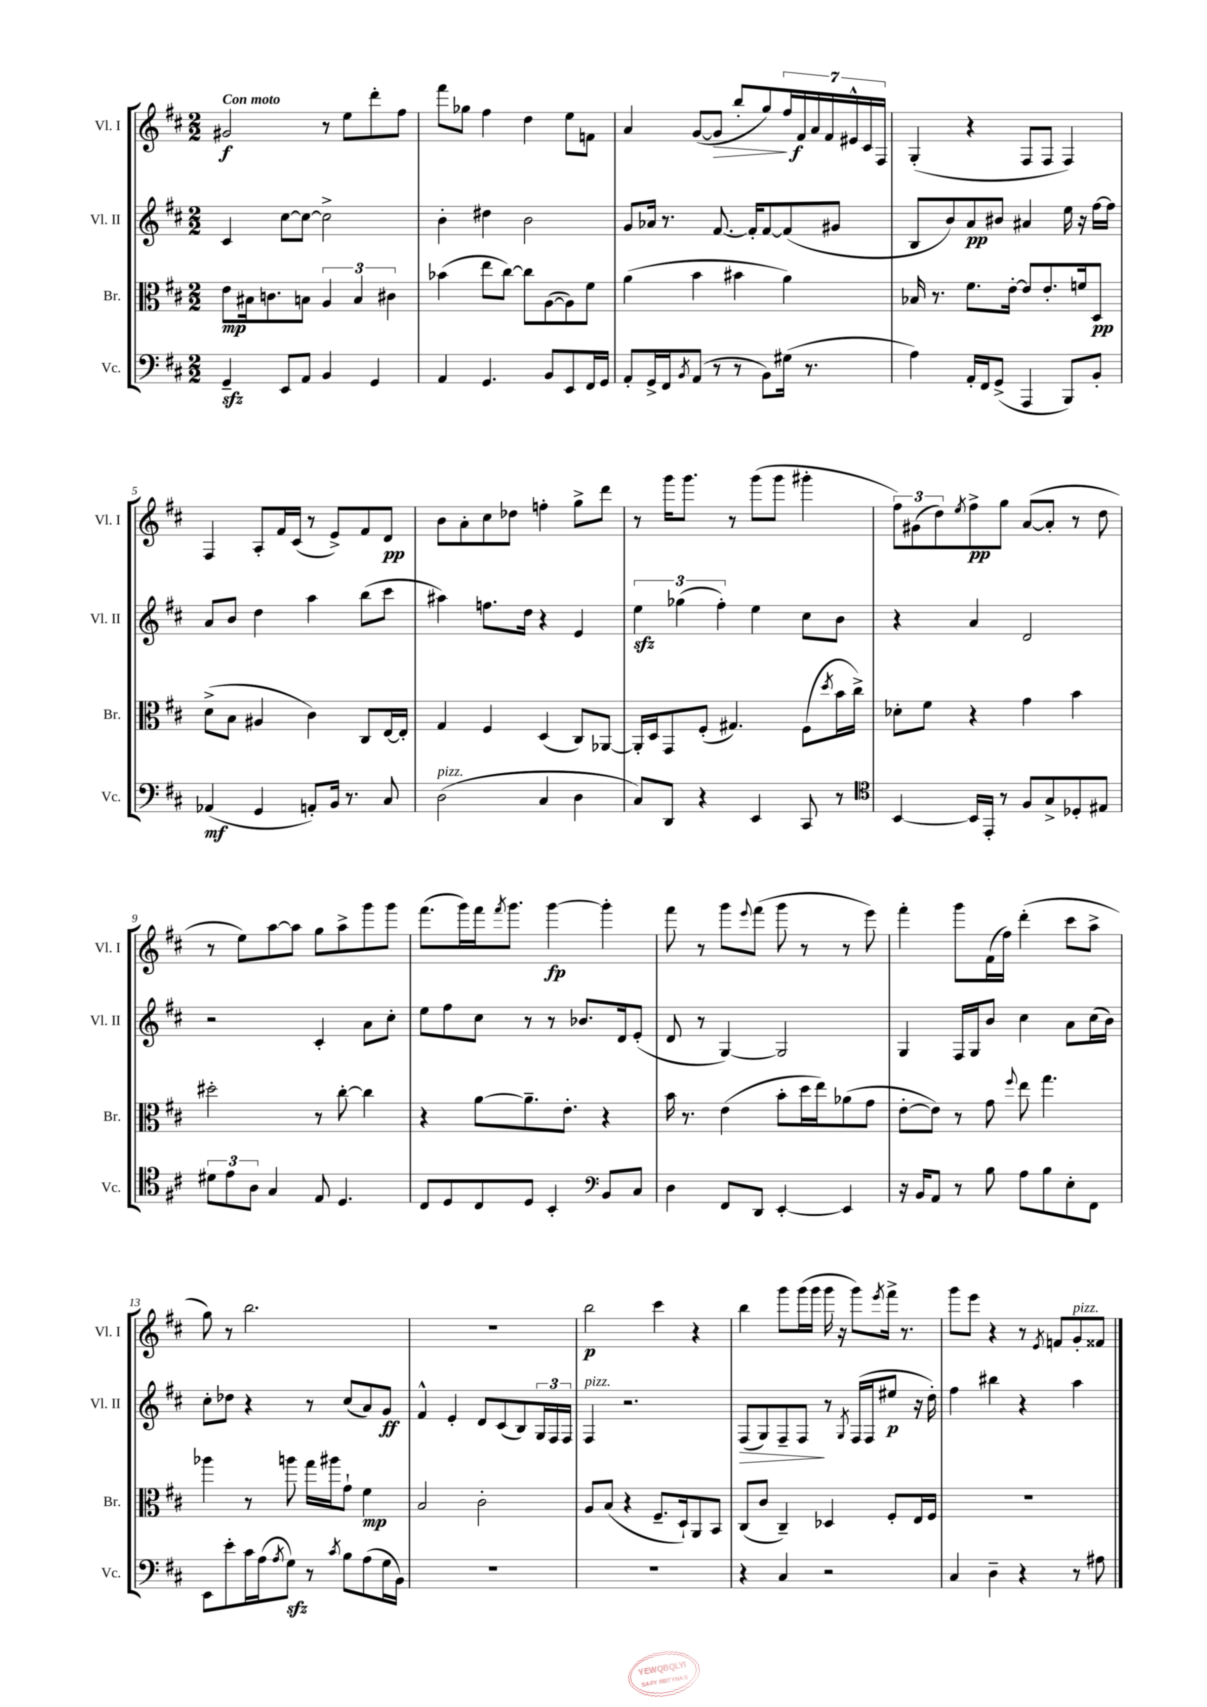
<<
\new StaffGroup <<
\new Staff = "s0" \with { instrumentName = "Vl. I" shortInstrumentName = "Vl. I" } {
    \clef treble \key d \major \numericTimeSignature \time 2/2 \tempo "Con moto"
    gis'2\f r8 e''8 d'''8-. fis''8 |
    fis'''8 ges''8 fis''4 d''4 e''8 f'8 |
    a'4 g'8~( g'8\> b''8-. g''8) \tuplet 7/4 { fis''16\! fis'16\f a'16 fis'16 eis'16-^ cis'16 fis16 } |
    g4-.( r4 fis8 fis8 fis4) |
    fis4 a8-. fis'16 cis'16( r8 e'8->) fis'8 d'8\pp |
    b'8 a'8-. cis''8 des''8 f''4-. g''8-> d'''8 |
    r8 g'''16 g'''8. r8 g'''8( g'''8 gis'''4-. |
    \tuplet 3/2 { fis''8) gis'8( d''8) } \acciaccatura { e''8 } fis''8->\pp g''8 a'8~( a'8-. r8 d''8 |
    r8 e''8) a''8~ a''8 g''8 a''8-> g'''8 g'''8 |
    fis'''8.( g'''16) fis'''16 \acciaccatura { fis'''8 } g'''8. g'''4~\fp g'''4-. |
    fis'''8 r8 g'''8 \appoggiatura { e'''8 } fis'''8( g'''8 r8 r8 e'''8) |
    fis'''4-. g'''8 fis'16( fis''16) d'''4-.( cis'''8 a''8-> |
    g''8) r8 b''2. |
    R1 |
    b''2\p cis'''4 r4 |
    b''4 g'''8 g'''16( g'''16 g'''16 r16 g'''8) \acciaccatura { e'''8 } fis'''16-> r8. |
    g'''8 e'''8 r4 r8 \acciaccatura { e'8 } f'8 g'8-.^\markup { \italic "pizz." } fisis'8 \bar "|." |
}
\new Staff = "s1" \with { instrumentName = "Vl. II" shortInstrumentName = "Vl. II" } {
    \clef treble \key d \major \numericTimeSignature \time 2/2
    cis'4 cis''8~ cis''8~ cis''2-> |
    b'4-. dis''4 b'2 |
    g'8 aes'16 r8. fis'8.~ fis'16-. fis'8~ fis'8( gis'8 |
    b8 b'8) a'8\pp bis'8 ais'4 e''16 r16 fis''16~ fis''16 |
    a'8 b'8 d''4 a''4 b''8( cis'''8 |
    ais''4) f''8. d''16 r4 e'4 |
    \tuplet 3/2 { e''4\sfz ges''4( fis''4-.) } e''4 cis''8 b'8 |
    r4 a'4 d'2 |
    r2 cis'4-. a'8 cis''8-. |
    e''8 fis''8 cis''8 r8 r8 bes'8. d'16 e'8-.( |
    d'8 r8 g4~) g2 |
    g4 fis16 g16 b'8 cis''4 a'8 cis''16( b'16) |
    cis''8-. des''8 r4 r8 cis''8( a'8) g'8\ff |
    fis'4-^ e'4-. d'8 cis'8( b8) \tuplet 3/2 { g16 fis16 fis16 } |
    fis4^\markup { \italic "pizz." } r2. |
    fis8\>( g8) fis8-- fis8\! r8 \acciaccatura { g8 } fis16( fis16 eis''8\p r16 d''16-.) |
    fis''4 bis''4 r4 a''4 \bar "|." |
}
\new Staff = "s2" \with { instrumentName = "Br." shortInstrumentName = "Br." } {
    \clef alto \key d \major \numericTimeSignature \time 2/2
    e'8\mp bis16 c'8. b8 \tuplet 3/2 { a4 b4 cis'4 } |
    bes'4( e''8 cis''8~) cis''8 a8~( a8) fis'8 |
    a'4( b'4 bis'4 a'4) |
    bes16 r8. fis'8. e'16~-. e'8 e'8.-. f'16 d8\pp |
    d'8->( b8 ais4 cis'4) cis8 e16~ e16-. |
    g4 fis4 d4( cis8) aes,8~ |
    aes,16-. d16 g,8 fis8-.( gis4.) fis8( \acciaccatura { d''8 } b'16 cis''16->) |
    des'8-. fis'8 r4 g'4 b'4 |
    dis''2-. r8 cis''8~-. cis''4 |
    r4 a'8~ a'8.-- e'8.-. r4 |
    b'16 r8. e'4( b'8-. d''16 e''16) aes'8( g'8 |
    e'8~-. e'8) r8 g'8 \appoggiatura { fis''8 } e''8 g''4. |
    aes''4 r8 a''8 g''16 ais''16 g'8-! fis'4\mp |
    b2 cis'2-. |
    a8 b8( r4 fis8.-- d16-!) a,8 b,8 |
    cis8( cis'8 cis4--) des4 fis8-. e16 fis16 |
    R1 \bar "|." |
}
\new Staff = "s3" \with { instrumentName = "Vc." shortInstrumentName = "Vc." } {
    \clef bass \key d \major \numericTimeSignature \time 2/2
    g,4--\sfz e,8 a,8 b,4 g,4 |
    a,4 g,4. b,8 e,8 fis,16 g,16 |
    a,8-. g,16-> fis,16 \acciaccatura { b,8 } a,8( r8 r8 b,8) gis16( r8. |
    a4) a,16-. fis,16 g,8->( a,,4 b,,8) b,8-. |
    aes,4\mf( g,4 a,8-.) b,16 r8. cis8 |
    d2^\markup { \italic "pizz." }( cis4 d4 |
    cis8) d,8 r4 e,4 cis,8 r8 |
    \clef tenor b,4~ b,16 e,16-. r8 fis8 g8-> des8-. eis8 |
    \tuplet 3/2 { dis'8 e'8 a8 } g4 e8 d4. |
    cis8 d8 cis8 d8 b,4-. \clef bass b,8 cis8 |
    d4 fis,8 d,8 e,4~-. e,4 |
    r16 b,16 a,8 r8 b8 a8 b8 e8-. fis,8 |
    e,8 e'8-. cis'16 a16( \acciaccatura { a8 } g8\sfz) r8 \acciaccatura { cis'8 } b8 a8( g16 b,16) |
    R1 |
    R1 |
    r4 cis4 r2 |
    cis4 d4-- r4 r8 ais8 \bar "|." |
}
>>
>>
